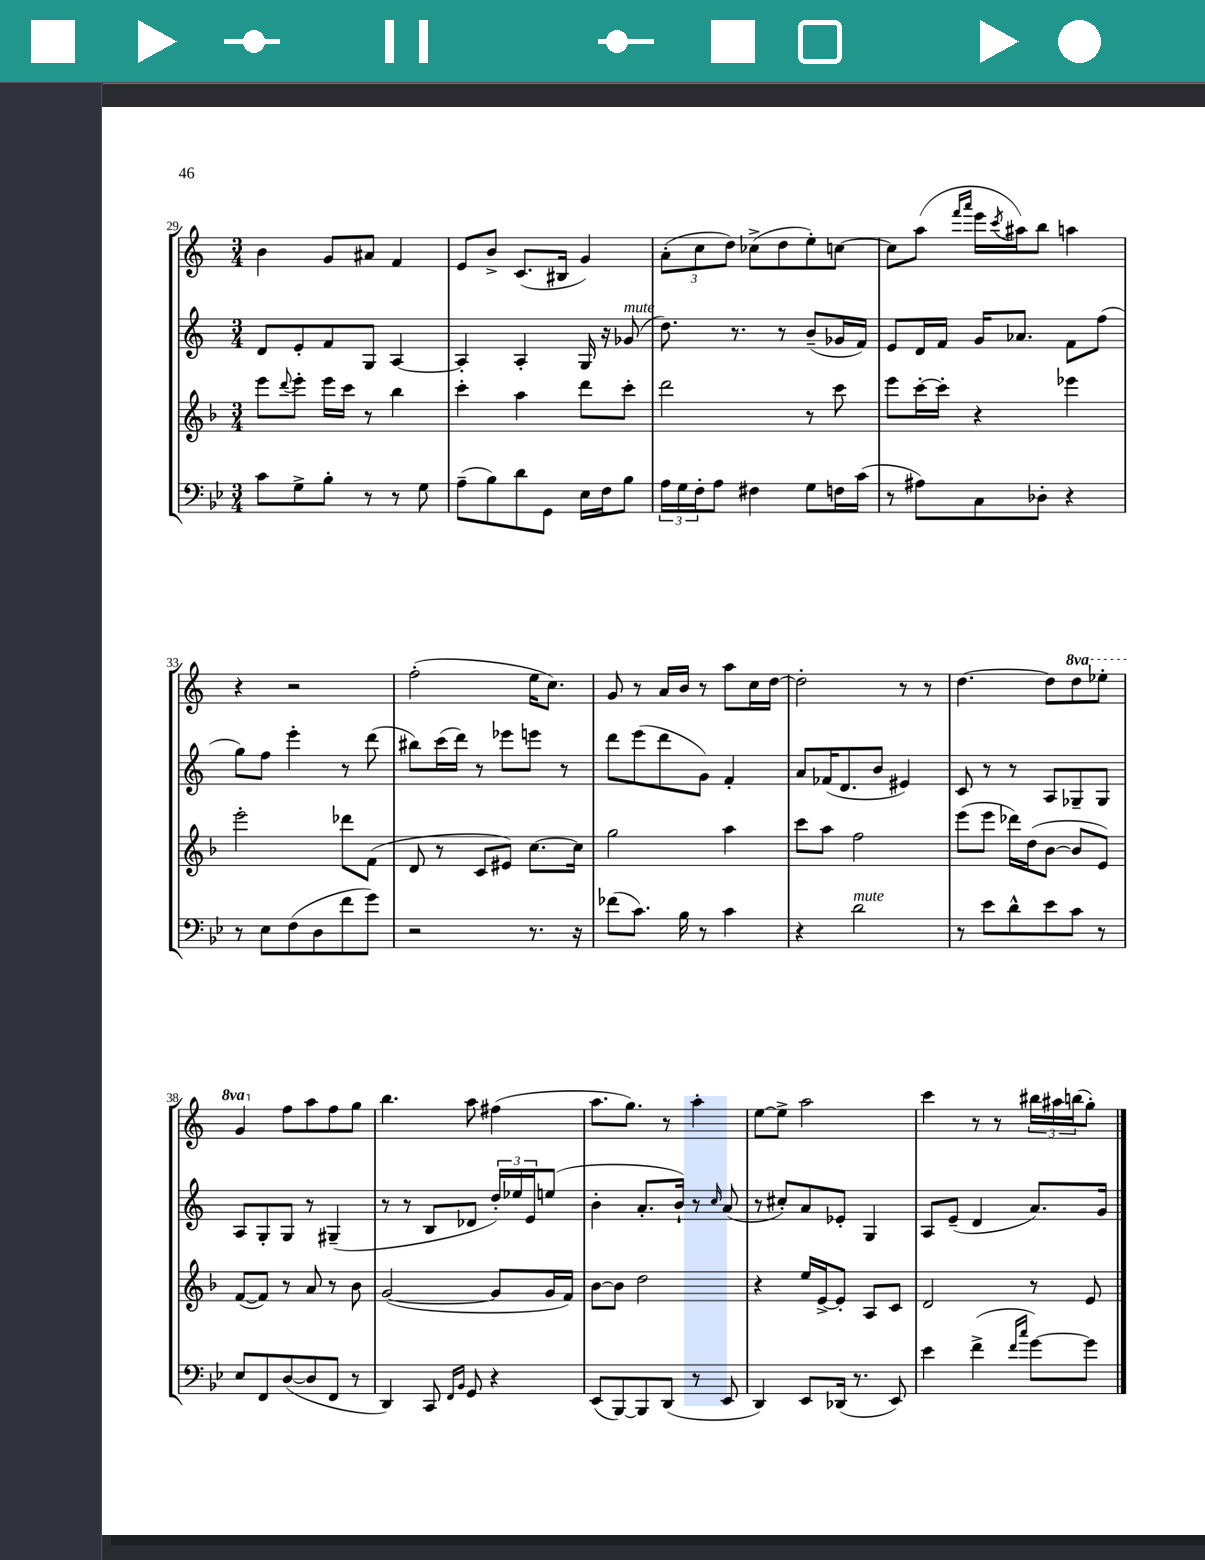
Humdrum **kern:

**kern	**kern	**kern	**kern
*staff4	*staff3	*staff2	*staff1
*clefF4	*clefG2	*clefG2	*clefG2
*k[b-e-]	*k[b-]	*k[]	*k[]
*M3/4	*M3/4	*M3/4	*M3/4
8c	8eee	8d	4b
.	8qqddd	.	.
8G^	8eee'	8e'	.
8B-'	16eee	8f	8g
.	16ccc	.	.
8r	8r	8G	8a#
8r	4bb-	[4A	4f
8G	.	.	.
=	=	=	=
(8A~	4ccc'	4A']	8e
8B-)	.	.	8b^
8d	4aa	4A'	(8.c
8GG	.	.	.
.	.	.	16B#
16E-	8ddd	16G	4g)
16F	.	16r	.
8B-	8ccc'	(8g-	.
=	=	=	=
24A	2ddd	8.dd)	(12a'
24G	.	.	.
24F'	.	.	12cc
8A	.	.	.
.	.	.	12dd)
.	.	8.r	.
4F#	.	.	(8cc-^
.	.	8r	8dd
8G	8r	(8b~	8ee')
16F	8ccc	16g-	[8cc
(16c	.	16f)	.
=	=	=	=
8r	8eee	8e	8cc]
8A#)	[16ccc'	16d	(8aa
.	16ccc']	16f	.
.	.	.	16qqfff
.	.	.	16qqaaa
8C	4r	16g	16eee
.	.	.	8qccc
.	.	8.a-	16aa#)
8D-'	.	.	8bb
4r	4eee-	8f	4aa
.	.	(8ff	.
=	=	=	=
8r	2eee'	8gg)	4r
8E-	.	8ff	.
(8F	.	4eee'	2r
8D	.	.	.
8f	8ddd-	8r	.
8g)	(8f	(8ddd	.
=	=	=	=
2r	8d	8bb#)	(2ff'
.	8r	(16ccc	.
.	.	16ddd)	.
.	8c	8r	.
.	8e#)	8eee-	.
8.r	[8.cc	8eee	16ee
.	.	.	8.cc)
.	.	8r	.
16r	16cc]	.	.
=	=	=	=
(8f-	2gg	8ddd	8g
8.c)	.	(8eee	8r
.	.	8ddd	16a
16B-	.	.	16b
8r	.	8g)	8r
4c	4aa	4f'	8aa
.	.	.	16cc
.	.	.	[16dd
=	=	=	=
4r	8ccc	8a	2dd']
.	8aa	(16f-	.
.	.	8.d	.
2d	2ff	.	.
.	.	8b	.
.	.	4e#)	8r
.	.	.	8r
=	=	=	=
8r	(8eee	8c	[4.dd
8e-	8eee	8r	.
8d^^	16ddd-)	8r	.
.	(16dd	.	.
8e-	[8b-	8A	8dd]
8c	8b-]	8G-~	8ddd
8r	8e)	8G-	8eee-'
=	=	=	=
8E-	([8f	8A	4gg
8FF	8f])	8G'	.
([8D	8r	8G	8ff
8D]	8a	8r	8aa
8FF	8r	(4G#~	8ff
8r	8b-	.	8gg
=	=	=	=
4DD)	([2g	8r	4.bb
.	.	8r	.
8CC	.	8B	.
16qqFF	.	.	.
16qqBB-	.	.	.
8GG	.	8d-	8aa
4r	8g]	24dd')	(4ff#
.	.	24ee-	.
.	.	24e	.
.	16g	(8ee	.
.	16f)	.	.
=	=	=	=
(8EE-	[8b-	4b'	8.aa
[8BBB-)	8b-]	.	.
.	.	.	8.gg)
8BBB-]	2dd	8.a'	.
(8DD	.	.	8r
.	.	16b`)	.
8r	.	8r	4aa'
.	.	16qqcc	.
8EE-	.	(8a	.
=	=	=	=
4DD)	4r	8r	[8ee
.	.	8cc#')	8ee^]
8EE-	16ee	8a	2aa
.	[16e^	.	.
(16DD-	8e']	8e-'	.
8.r	.	.	.
.	8A	4G	.
8EE-)	8c	.	.
=	=	=	=
4e-	2d	8A	4ccc
.	.	(8e~	.
(4f^	.	4d	8r
.	.	.	8r
16qqf	.	.	.
16qqcc	.	.	.
[8g)	8r	8.a)	24bb#
.	.	.	24aa#
.	.	.	(24bb
8g]	8e	.	8gg')
.	.	16g	.
==	==	==	==
*-	*-	*-	*-
